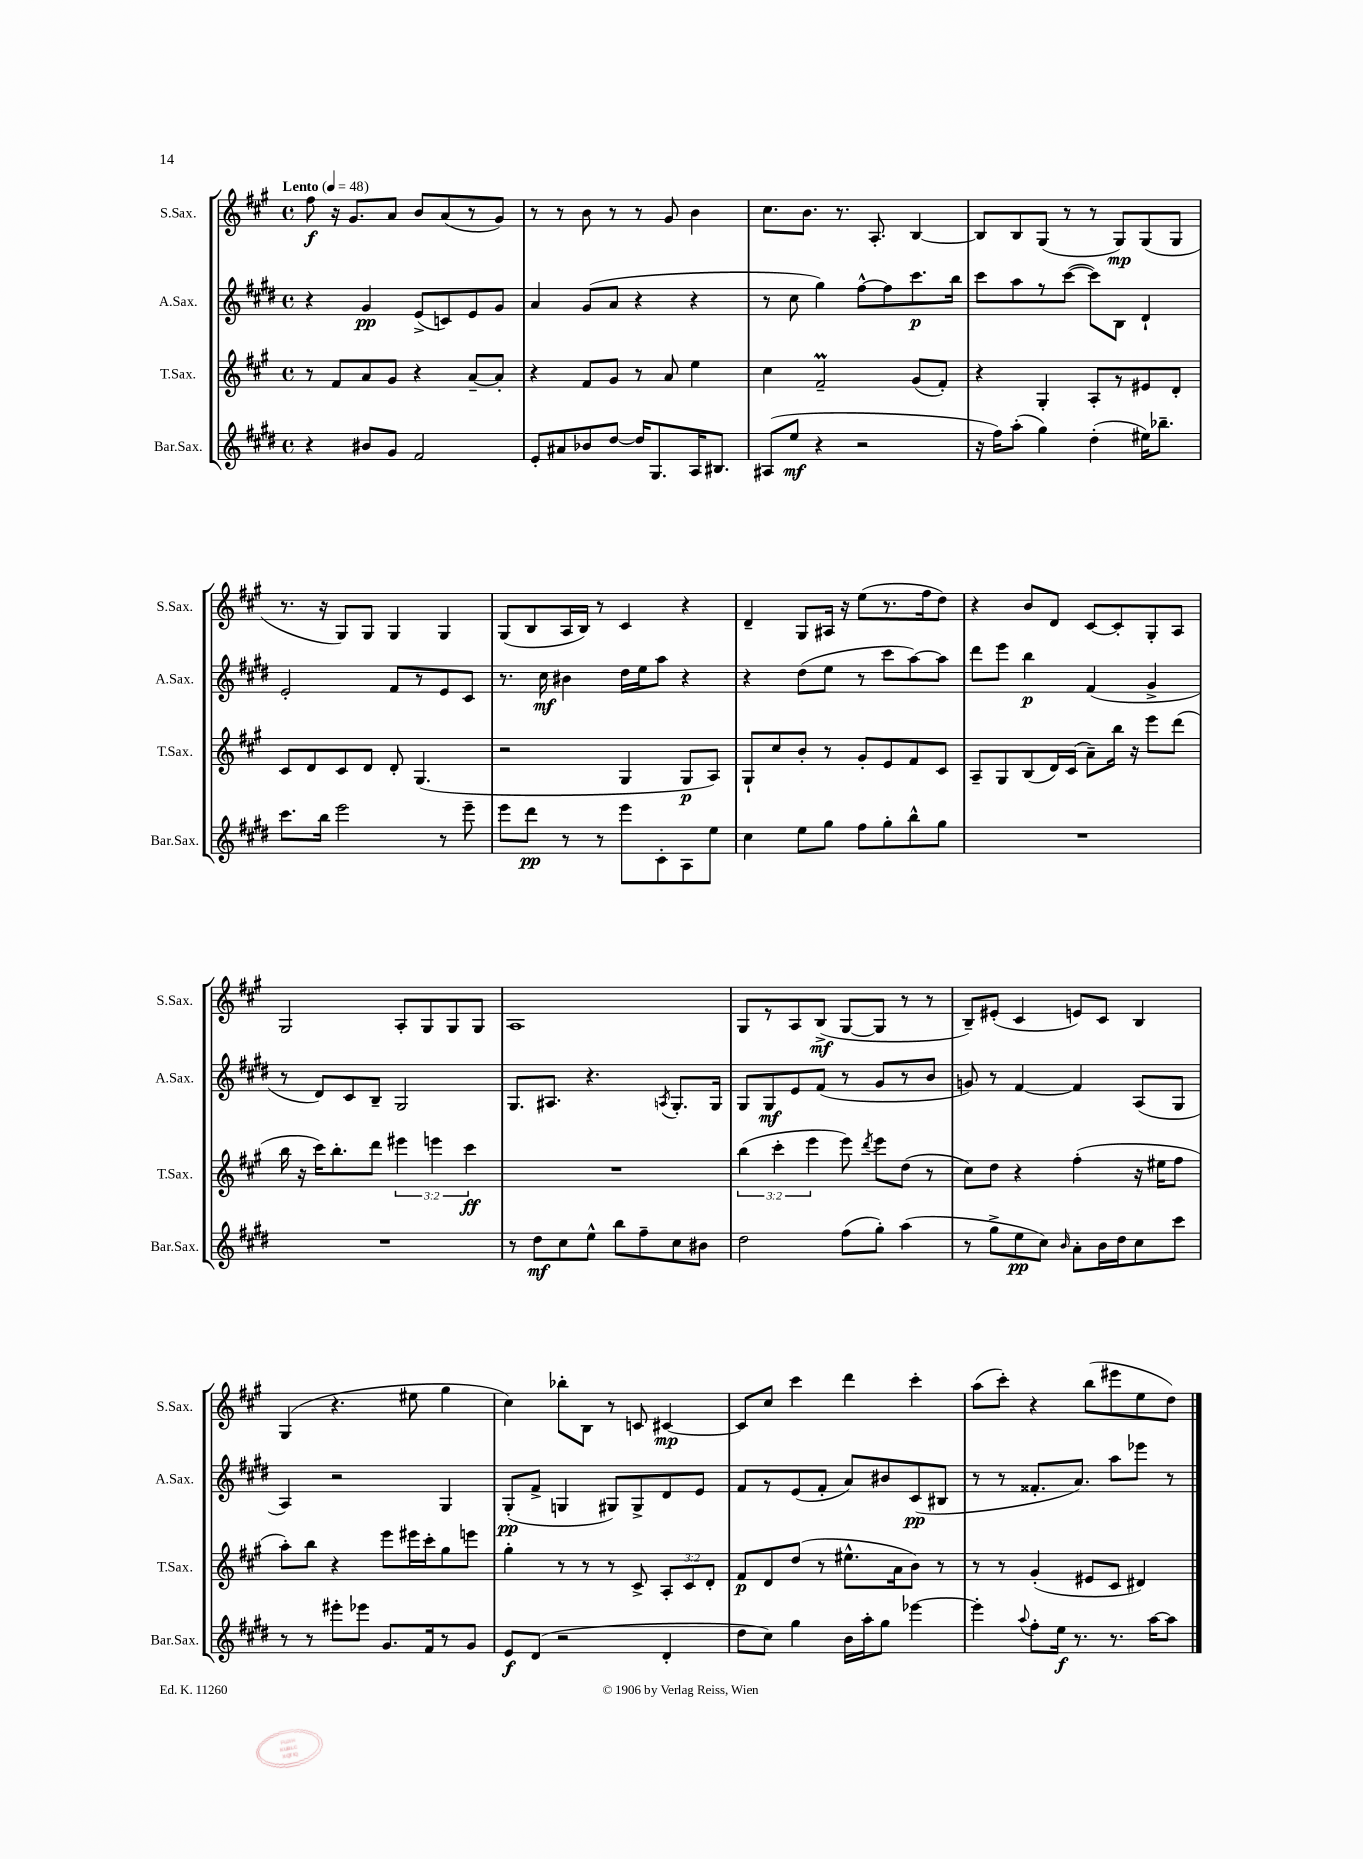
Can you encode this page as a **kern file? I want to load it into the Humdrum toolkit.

**kern	**kern	**kern	**kern
*staff4	*staff3	*staff2	*staff1
*clefG2	*clefG2	*clefG2	*clefG2
*k[f#c#g#d#]	*k[f#c#g#]	*k[f#c#g#d#]	*k[f#c#g#]
*M4/4	*M4/4	*M4/4	*M4/4
*met(c)	*met(c)	*met(c)	*met(c)
*MM48	*MM48	*MM48	*MM48
4r	8r	4r	8ff#\
.	8f#/L	.	16r
.	.	.	8.g#/L
8b#/L	8a/	4g#/	.
8g#/J	8g#/J	.	8a/J
2f#/	4r	(8e^/L	8b/L
.	.	8c/)	(8a/
.	[8a~/L	8e/	8r
.	8a'/]J	8g#/J	8g#/J)
=	=	=	=
8e'/L	4r	4a/	8r
8a#/	.	.	8r
8b-/	8f#/L	(8g#/L	8b\
[8dd#/J	8g#/J	8a/J	8r
16dd#/]LK	8r	4r	8r
8.G#/	.	.	.
.	8a/	.	8g#/
16A/K	4ee\	4r	4b\
8.B#/J	.	.	.
=	=	=	=
(8A#/L	4cc#\	8r	8.cc#\L
8ee/J	.	8cc#\	.
.	.	.	8.b\J
4r	2f#~/	4gg#\)	.
.	.	.	8.r
2r	.	[8ff#^^\L	.
.	.	.	8.A'/
.	.	8ff#\]	.
.	(8g#/L	8.ccc#\	[4B/
.	8f#'/J)	.	.
.	.	16bb\Jk	.
=	=	=	=
16r	4r	8ccc#\L	8B/]L
16ff#\LK)	.	.	.
(8aa'\J	.	8aa\	8B/
4gg#\)	4G#'/	8r	(8G#/J
.	.	([8ccc#\J	8r
(4dd#'\	8A'/L	8ccc#\]L)	8r
.	8r	8B\J	8G#/L)
16ee#\LK)	8e#/	4d#`/	(8G#/
8.bb-~\J	.	.	.
.	8d'/J	.	8G#/J
=	=	=	=
8.ccc#\L	8c#/L	2e'/	8.r
.	8d/	.	.
16bb\Jk	.	.	16r
2eee\	8c#/	.	8G#/L)
.	8d/J	.	8G#/J
.	8d'/	8f#/L	4G#/
.	(4.G#/	8r	.
8r	.	8e/	4G#/
8eee~\	.	8c#/J	.
=	=	=	=
8eee\L	2r	8.r	(8G#/L
8ddd#\J	.	.	8B/
.	.	16cc#\	.
8r	.	4b#\	16A/L
.	.	.	16B/JJ)
8r	.	.	8r
8eee\L	4G#/	16dd#\LL	4c#/
.	.	16ee\J	.
8c#'\	.	8aa\J	.
8A\	8G#/L	4r	4r
8ee\J	8A/J)	.	.
=	=	=	=
4cc#\	8G#`/L	4r	4d~/
.	8cc#/	.	.
8ee\L	8b'/J	(8dd#\L	8G#/L
8gg#\J	8r	8ee\J	16A#/Jk
.	.	.	16r
8ff#\L	8g#'/L	8r	(8ee\L
8gg#'\	8e/	8ccc#\L	8.r
8bb^^\	8f#/	[8aa\)	.
.	.	.	16ff#\k
8gg#\J	8c#/J	8aa\]J	8dd\J)
=	=	=	=
1r	8A~/L	8ddd#\L	4r
.	8G#/	8eee\J	.
.	(8B/	4bb\	8b/L
.	16d/L)	.	8d/J
.	(16c#/JJ	.	.
.	8a~\L)	(4f#/	[8c#/L
.	16bb\Jk	.	8c#'/]
.	16r	.	.
.	8eee\L	4g#^/	8G#'/
.	(8ddd\J	.	8A/J
=	=	=	=
1r	16bb\	8r	2G#/
.	16r	.	.
.	16ccc#\LK)	8d#/L)	.
.	8.bb'\	.	.
.	.	8c#/	.
.	8ddd\J	8B~/J	.
.	6eee#\	2G#/	8A'/L
.	.	.	8G#/
.	6eee\	.	.
.	.	.	8G#/
.	6ccc#\	.	.
.	.	.	8G#/J
=	=	=	=
8r	1r	8.G#/L	1A
8dd#\L	.	.	.
.	.	8.A#/J	.
8cc#\	.	.	.
8ee^^\J	.	4.r	.
8bb\L	.	.	.
8ff#~\	.	.	.
.	.	8qA/	.
8cc#\	.	8.G#'/L	.
8b#\J	.	.	.
.	.	16G#/Jk	.
=	=	=	=
2dd#\	(6bb\	8G#/L	8G#/L
.	.	8G#/	8r
.	6ccc#'\	.	.
.	.	8e/	8A/
.	6eee\	.	.
.	.	(8f#/J	(8B^/J
(8ff#\L	8eee\)	8r	[8G#/L
.	8qddd/	.	.
8gg#'\J)	8eee\L	8g#/L	8G#/]J
(4aa\	(8dd\J	8r	8r
.	8r	8b/J	8r
=	=	=	=
8r	8cc#\L)	8g/)	8B~/L)
8gg#^\L	8dd\J	8r	(8e#'/J
8ee\	4r	[4f#/	4c#/
8cc#\J)	.	.	.
16qqb/	.	.	.
8a'\L	(4ff#'\	4f#/]	8e/L)
16b\L	.	.	8c#/J
16dd#\J	.	.	.
8cc#\	16r	(8A/L	4B/
.	16ee#\LK	.	.
8ccc#\J	8ff#\J	8G#/J	.
=	=	=	=
8r	8aa'\L)	4A/)	(4G#/
8r	8bb\J	.	.
8eee#'\L	4r	2r	4.r
8eee-\J	.	.	.
8.g#/L	8eee\L	.	.
.	16eee#\L	.	8ee#\
16f#/k	16ccc#'\J	.	.
8r	8gg#\	4G#/	4gg#\
8g#/J	8eee\J	.	.
=	=	=	=
8e/L	4gg#'\	(8G#'/L	4cc#\)
(8d#/J	.	8f#^/J	.
2r	8r	4G/	8bb-'\L
.	8r	.	8B\J
.	8r	8G#/L)	8r
.	8c#^/	8G#^/	8c/
4d#'/	12A'/L	8d#/	[4c#/
.	12c#/	.	.
.	.	8e/J	.
.	12d'/J	.	.
=	=	=	=
8dd#\L	8f#/L	8f#/L	8c#/]L
8cc#\J)	8d/	8r	8cc#/J
4gg#\	(8dd/J	(8e/	4ccc#\
.	8r	8f#'/J	.
16b\LL	8.ee#^^\L	8a/L)	4ddd\
16aa'\J	.	.	.
8gg#\J	.	8b#/	.
.	16a\k	.	.
[4eee-\	8b\J)	(8c#/	4ccc#'\
.	8r	8B#/J	.
=	=	=	=
4eee-'\]	8r	8r	(8aa\L
.	8r	8r	8ccc#'\J)
8qqaa/	.	.	.
8ff#'\L	(4g#'/	8.f##'/L	4r
16ee\Jk	.	.	.
8.r	.	8.a/J)	.
.	8e#/L	.	(8bb\L
8.r	8c#/J	8aa\L	8eee#\
.	4d#/)	8eee-\J	8ee\
[16aa\LK	.	.	.
8aa\]J	.	8r	8dd\J)
==	==	==	==
*-	*-	*-	*-
